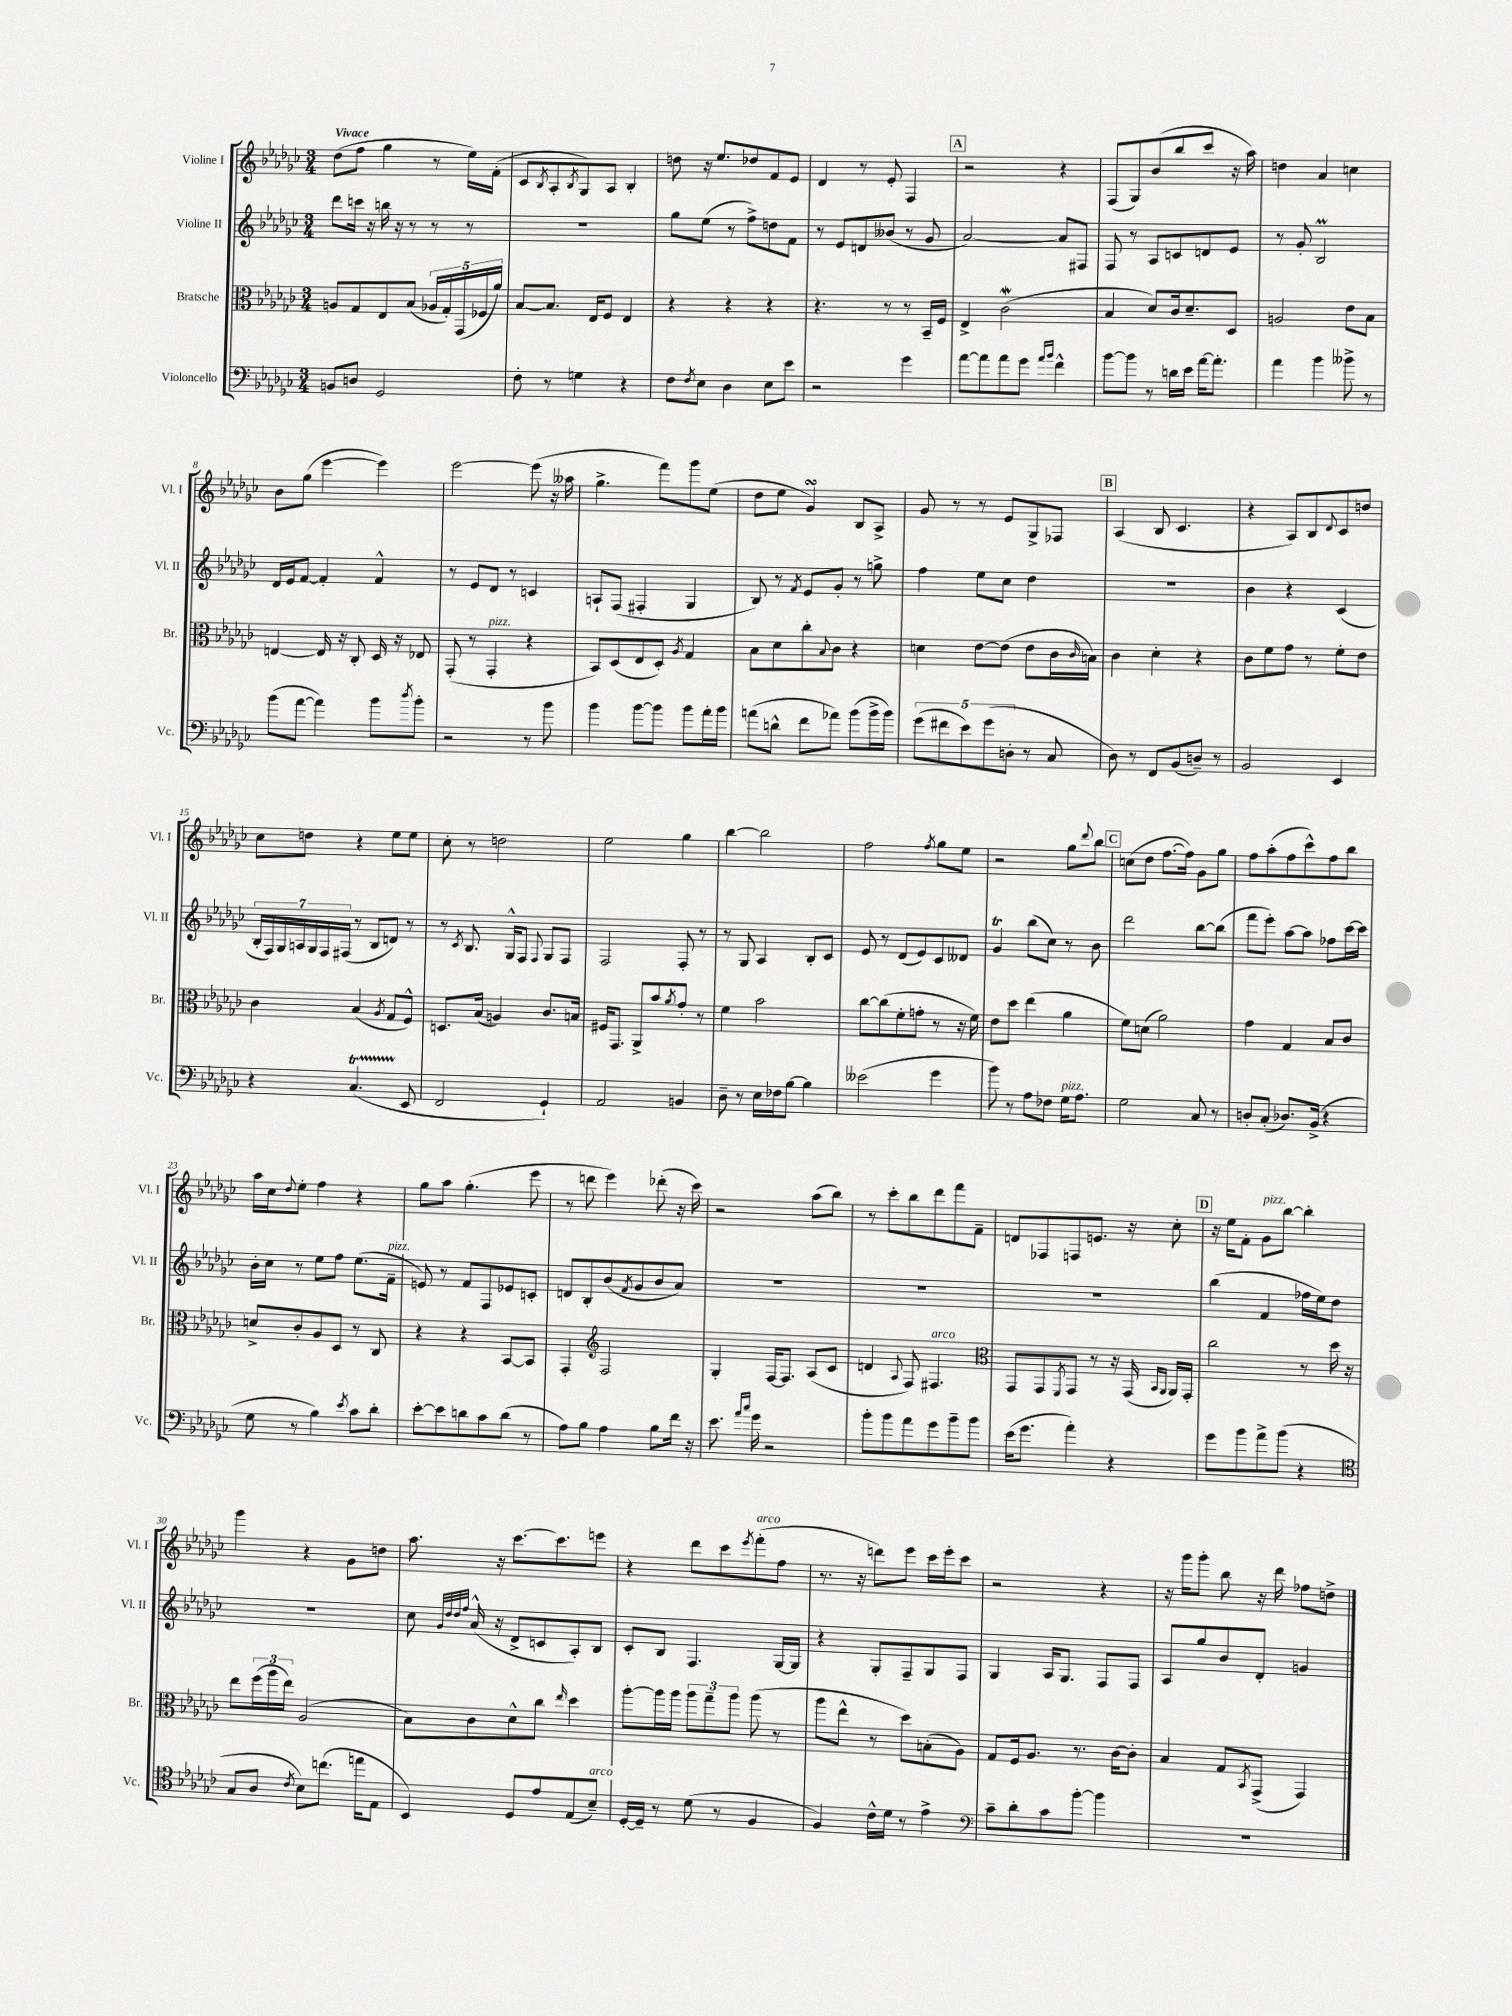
<<
\new StaffGroup <<
\new Staff = "s0" \with { instrumentName = "Violine I" shortInstrumentName = "Vl. I" } {
    \clef treble \key ges \major \numericTimeSignature \time 3/4 \tempo "Vivace"
    des''8( f''8 ges''4 r8 ees''16) f'16-.( |
    ces'8 \acciaccatura { bes8 } aes8-. \acciaccatura { bes8 } ges8) aes8 bes4-. |
    d''8 r16 ees''8. des''8 f'8 ees'8 |
    des'4 r8 ees'8-. f4 |
    \mark \markup { \box "A" } r2 r4 |
    f8( ges8) bes'8( bes''8 ces'''8 r16 aes''16) |
    d''4 aes'4 c''4 |
    bes'8 ges''8( ees'''4~ ees'''4) |
    ees'''2~ ees'''8( r16 aeses''16 |
    ges''4.-> f'''8) ges'''8 ees''8( |
    des''8 ees''8 ges'4\turn) bes8 aes8-> |
    ges'8 r8 r8 ees'8 ges8-> fes8 |
    \mark \markup { \box "B" } aes4( bes8 ces'4. |
    r4 aes8) bes8 \appoggiatura { des'8 } ces'8 d''8 |
    ces''8 d''8 r4 ees''8 ees''8 |
    ces''8-. r8 d''2 |
    ees''2 ges''4 |
    bes''4~ bes''2 |
    f''2 \acciaccatura { f''8 } ges''8 ees''8 |
    r2 ges''8 \appoggiatura { des'''8 } bes''8 |
    \mark \markup { \box "C" } c''8( des''8 f''8.~ f''16) ges'8 ges''8 |
    f''8 aes''8-.( f''8 ces'''8-^) f''8 bes''8 |
    aes''16 ces''16 \appoggiatura { des''8 } ees''8-. f''4 r4 |
    ges''8 aes''8 ges''4.-.( ees'''8 |
    r8 d'''8 ees'''4) des'''8-.( r16 ces'''16) |
    r2 aes''8( bes''8) |
    r8 ces'''8-. bes''8 des'''8 f'''8 f'8-- |
    d'8 fes8 f8 e'8. r16 ces''8-. |
    \mark \markup { \box "D" } r16 ees''16 f'8-. ges'8^\markup { \italic "pizz." } bes''8~ bes''4-. |
    ges'''4 r4 ges'8 d''8 |
    aes''8. r16 ces'''8.~ ces'''8. e'''8 |
    r4 des'''8 ces'''8 \acciaccatura { ees'''8 } f'''8-.^\markup { \italic "arco" }( f''8 |
    r8. r16 d'''8) ees'''8 ces'''16 ees'''16-. ces'''8 |
    r2 r4 |
    r16 ges'''16 ges'''8-. bes''8 r16 des'''16 fes''8 d''8-> \bar "|." |
}
\new Staff = "s1" \with { instrumentName = "Violine II" shortInstrumentName = "Vl. II" } {
    \clef treble \key ges \major \numericTimeSignature \time 3/4
    des'''8 c'''16 r16 b''16 r16 r8 r8 r8 |
    R2. |
    ges''8 ees''8( r8 f''8->) d''8 f'8 |
    r8 ees'8 d'8 beses'8( r8 ges'8 |
    \mark \markup { \box "A" } aes'2~) aes'8 fis8 |
    f8 r8 aes8 c'8 d'8 ees'8 |
    r8 ges'8-. bes2\prall |
    des'16 ees'16 f'8~ f'4-. f'4-^ |
    r8 ees'8 des'8 r8 c'4 |
    a8-! f8( fis4-. ges4 |
    bes8) r8 \acciaccatura { f'8 } ees'8 ges'8-. r8 g''8-> |
    f''4 ees''8 ces''8 des''4 |
    \mark \markup { \box "B" } R2. |
    bes'4 r4 ces'4( |
    \tuplet 7/4 { bes16-. f16) ges16 a16 ges16 f16 fis16( } r8 bes8 d'8) r8 |
    r8 \acciaccatura { ces'8 } bes8. ges16-^ f8 \appoggiatura { f8 } ges8 f8 |
    f2 f8-. r8 |
    r8 ges8 aes4 bes8-. ces'8 |
    ees'8 r8 des'8( ees'8) ces'8 deses'8 |
    ges'4\trill bes''8( ces''8) r8 bes'8 |
    \mark \markup { \box "C" } des'''2 bes''8~ bes''8( |
    f'''8 ees'''8-.) aes''8~ aes''8 fes''8 ces'''16~ ces'''16 |
    bes'16-. ces''16 r8 ees''8 f''8 ees''8.( f'16--^\markup { \italic "pizz." } |
    e'8) r8 f'8 f8 ees'8 c'8-. |
    d'8 bes8-. bes'8( \acciaccatura { f'8 } ges'8 bes'8 aes'8) |
    R2. |
    R2. |
    R2. |
    \mark \markup { \box "D" } bes''4( f'4 fes''16 ees''16) des''8 |
    R2. |
    ces''8 \grace { ges'32 des''32 des''32 f''32 } aes'16-^( r16 des'8-> c'8 aes8-.) bes8 |
    ces'8-. bes8 f4. ges16~ ges16 |
    r4 ges8-. f8-- ges8 f8 |
    ges4 aes16 ges8. f8 f8 |
    aes8 ges''8 bes'8 des'8-. g'4 \bar "|." |
}
\new Staff = "s2" \with { instrumentName = "Bratsche" shortInstrumentName = "Br." } {
    \clef alto \key ges \major \numericTimeSignature \time 3/4
    a8 ges8 ees8 bes8( \tuplet 5/4 { aes16 ges16-.) ges,16( fes16 aes'16) } |
    bes8~ bes8. ees16 f8 ees4 |
    r4 r4 r4 |
    r4. r8 r8 bes,16-- f16 |
    \mark \markup { \box "A" } ees4-> ces'2\mordent( |
    bes4 des'8) ces'16 des'8.-- des8 |
    a2 ees'8 bes8 |
    e4~ e16 r16 ces8-. des16 r16 ees8 |
    ges,8-.( r8 ges,4-.^\markup { \italic "pizz." } r4 |
    bes,8) des8( ees8 des8-.) \acciaccatura { aes8 } ges4 |
    bes8 des'8 ces''8-. \appoggiatura { bes8 } ces'8 r4 |
    d'4 ees'8~ ees'8( ees'8 ces'16 \grace { ces'16 } b16) |
    \mark \markup { \box "B" } ces'4 des'4-. r4 |
    ces'8 f'8 ges'8 r8 f'8-. ees'8 |
    ces'4 bes4( \acciaccatura { aes8 } ges8 f8-^) |
    d8. bes16( a4) ces'8. b16 |
    fis16 ges,8. aes,8-> bes'8 \acciaccatura { aes'8 } ges'8-. r8 |
    f'4 bes'2 |
    ces''8~ ces''8( f'8-. g'8-. r8 r16 f'16) |
    ees'8 des''8 ees''4( aes'4 |
    \mark \markup { \box "C" } f'8) d'8( aes'2) |
    ges'4 ges4 bes8 ces'8 |
    d'8-> ces'8-. aes8 des8 r8 ces8 |
    r4 r4 bes,8~ bes,8 |
    ges,4-. \clef treble f2 |
    ges4-. f16~ f8. aes8( ces'8 |
    d'4 \appoggiatura { aes8 } f8) fis4.^\markup { \italic "arco" } |
    \clef alto ges,8 ges,8 \acciaccatura { f,8 } ges,8 r8 r16 ges,16( \grace { bes,16 aes,16 } aes,16) ges,16-. |
    \mark \markup { \box "D" } ces''2 r8 des''16 r16 |
    ees''8 \tuplet 3/2 { f''16( aes''16 ees''16) } aes2( |
    bes8) ces'8 des'8-^ ces''8 \grace { ees''16 } des''4 |
    aes''8~-. aes''16 aes''16 \tuplet 3/2 { aes''8 ges''8-- aes''8 } aes''8( r8 |
    aes''8 ees''8-^ r8 des''8) b8-.( aes8) |
    ges8 f16 aes8. r8. ces'16~ ces'8-. |
    bes4 ges8 \acciaccatura { bes,8 } ges,8->( ges,4) \bar "|." |
}
\new Staff = "s3" \with { instrumentName = "Violoncello" shortInstrumentName = "Vc." } {
    \clef bass \key ges \major \numericTimeSignature \time 3/4
    b,8 d8 ges,2 |
    f8-. r8 g4 r4 |
    f8 \acciaccatura { f8 } ees8 des4 ees8 ees'8 |
    r2 ges'4 |
    \mark \markup { \box "A" } aes'8~ aes'8 aes'8 ges'8 \grace { aes'16 bes'16 } f'4-^ |
    bes'8~ bes'8 r8 d'16 ees'16 aes'16~ aes'8.-. |
    aes'4 bes'4 beses'8-> r8 |
    bes'8( aes'8~ aes'4) bes'8 \acciaccatura { des''8 } bes'8-. |
    r2 r8 bes'8 |
    bes'4 bes'8~ bes'8 bes'8 aes'16-. bes'16 |
    a'8( d'8-^ f'8 aes'8) bes'8( bes'16-> bes'16) |
    \tuplet 5/4 { ges'8( fis'8 ees'8) ges'8( d8-. } r8 ces8 |
    \mark \markup { \box "B" } des8) r8 f,8 bes,8( d8--) r8 |
    bes,2 ees,4 |
    r4 ces4.\startTrillSpan( ees,8\stopTrillSpan |
    f,2 ges,4-!) |
    aes,2 b,4 |
    des8-- r8 ees16 fes16 bes8~ bes4 |
    eeses'2( ges'4 |
    bes'8) r8 aes8 fes8 ges16^\markup { \italic "pizz." } aes8. |
    \mark \markup { \box "C" } ges2 ces8 r8 |
    d8-. ces8-.( des8.) bes,16->( r4 |
    ges8 r8 bes4) \acciaccatura { ees'8 } ces'8 des'8-. |
    ees'8~-. ees'8 d'8 ces'8 d'8( r8 |
    aes8) bes8 aes4 bes8 f'16 r16 |
    ees'8. \grace { aes'16 ces''16 } ges'16 r2 |
    bes'8-. bes'8 aes'8 ges'8 bes'8-- bes'8 |
    ees'16( ges'8. aes'4-.) r4 |
    \mark \markup { \box "D" } ges'8 bes'8 aes'8-> bes'8( r4 |
    \clef tenor ges8 aes8 \acciaccatura { ces'8 } bes8) c''8.( e''16 ees8 |
    bes,4) des8 ees'8 ees8( bes8--^\markup { \italic "arco" }) |
    des16~-. des16-- r8 des'8( r8 f4 |
    f4) ces'16-^ des'16 r8 ees'4-> |
    \clef bass ces'8-- des'8-. ces'8 bes'8~-. bes'4 |
    R2. \bar "|." |
}
>>
>>
